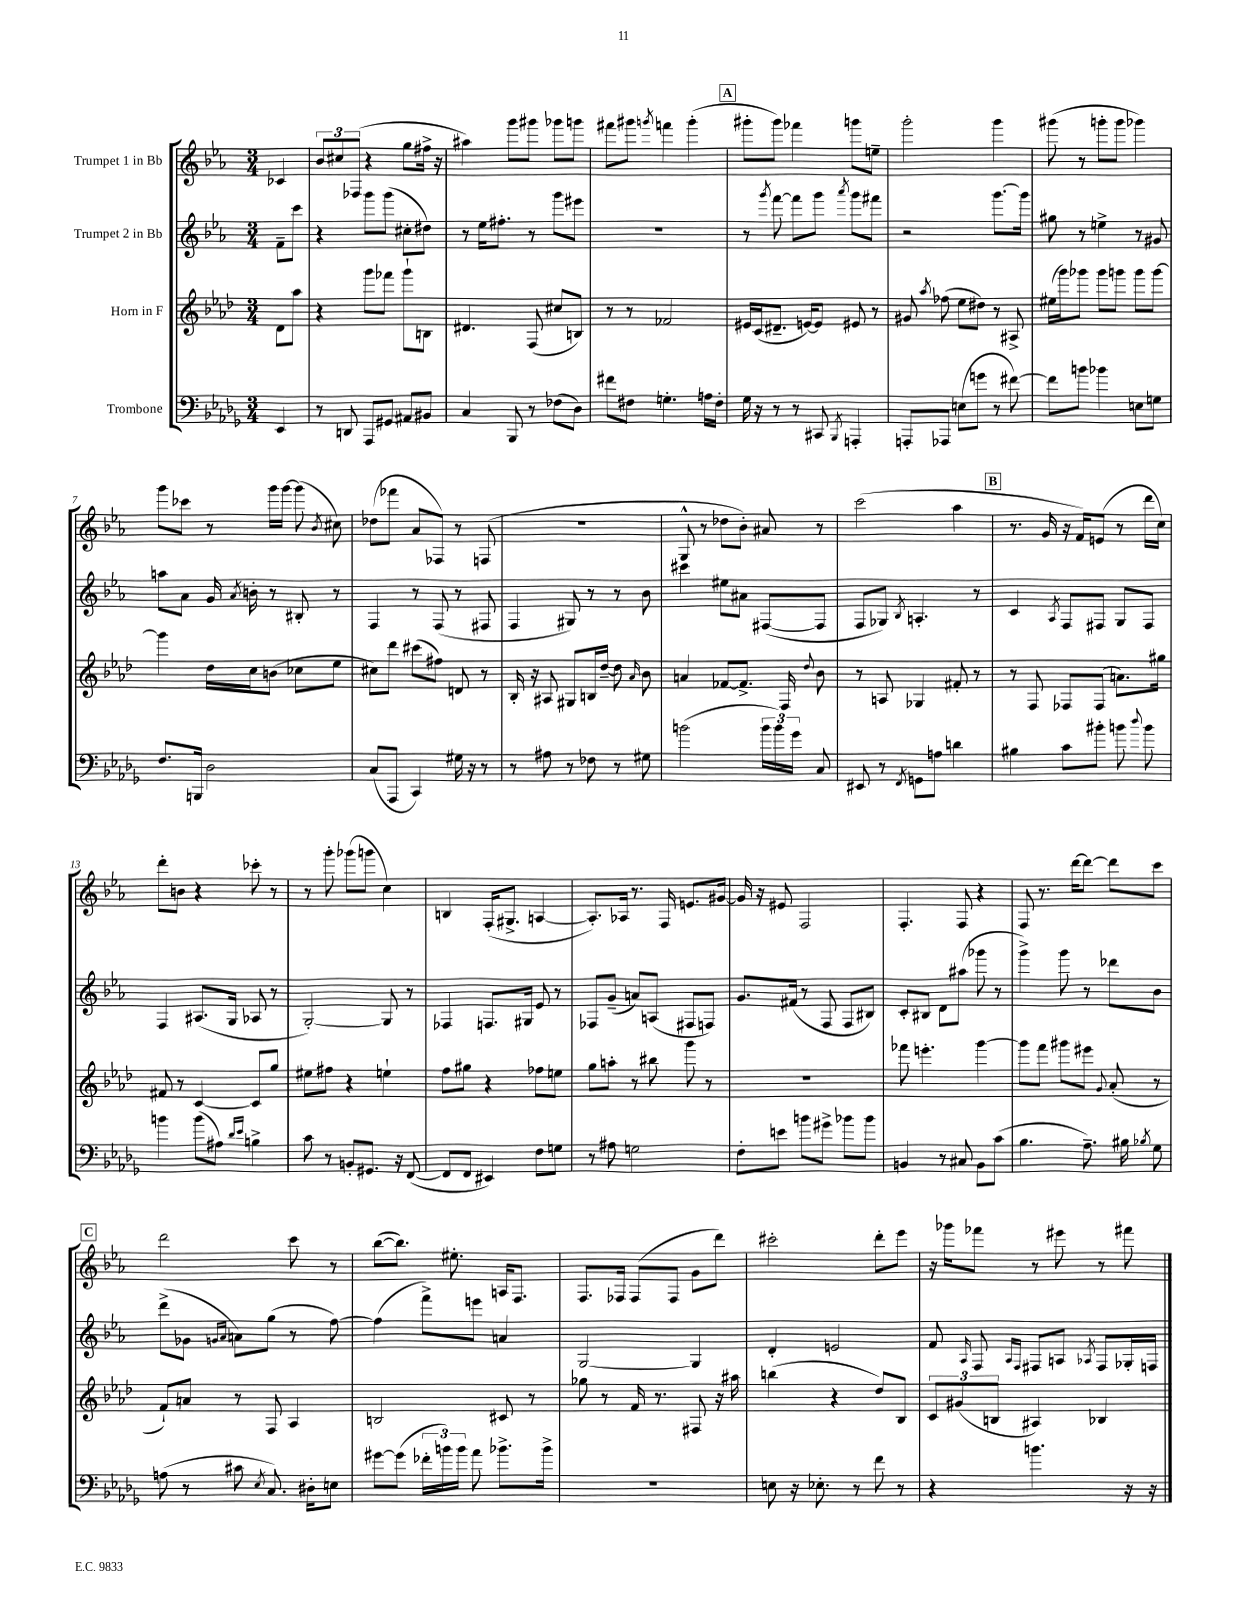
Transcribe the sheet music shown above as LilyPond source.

<<
\new StaffGroup <<
\new Staff = "s0" \with { instrumentName = "Trumpet 1 in Bb" } {
    \clef treble \key ees \major \numericTimeSignature \time 3/4 \partial 4
    \autoBeamOff ces'4 |
    \tuplet 3/2 { bes'8[ cis''8 fes8]( } r4 g''8[ fis''16]-> r16 |
    ais''4) g'''8[ gis'''8] ges'''8[ g'''8] |
    fis'''8[ gis'''8] \acciaccatura { g'''8 } f'''4 g'''4-.( |
    \mark \markup { \box "A" } gis'''8[-. gis'''8]) fes'''4 g'''8[ e''8]-- |
    g'''2-. g'''4 |
    gis'''8( r8 g'''8[-. g'''8] ges'''4) |
    g'''8[ ces'''8] r8 g'''16[ g'''16]~ g'''8( \acciaccatura { bes'8 } cis''8) |
    des''8[( fes'''8] aes'8[ fes8]) r8 f8( |
    R2. |
    g8-^ r8 des''8[ bes'8]-.) ais'8 r8 |
    c'''2( aes''4 |
    \mark \markup { \box "B" } r8. g'16 r16 f'16[) e'8]( r8 d'''16[ c''16]) |
    d'''8[-. b'8] r4 ces'''8-. r8 |
    r8 g'''8-. ges'''8[( g'''8] c''4) |
    b4 f16[-.( gis8.]-> a4~ |
    a8.[-.) aes16] r8. f16 e'8.[ gis'16]~ |
    gis'16 r16 eis'8 f2 |
    f4.-. f8 r4 |
    f8 r8. d'''16[~ d'''8]~ d'''8[ c'''8] |
    \mark \markup { \box "C" } d'''2 c'''8 r8 |
    bes''8[~( bes''8.]) eis''8.-. a16[ f8.] |
    f8.[ fes16] fes8[( fes8] g'8[ d'''8]) |
    cis'''2-. d'''8[-. ees'''8] |
    r16 ges'''16[ fes'''8] r8 eis'''8 r8 fis'''8 \bar "|." |
}
\new Staff = "s1" \with { instrumentName = "Trumpet 2 in Bb" } {
    \clef treble \key ees \major \numericTimeSignature \time 3/4 \partial 4
    \autoBeamOff f'8[-- c'''8] |
    r4 g'''8[ g'''8]( cis''8[-. dis''8]) |
    r8 ees''16[ fis''8.]-. r8 g'''8[ eis'''8] |
    R2. |
    \mark \markup { \box "A" } r8 \acciaccatura { g'''8 } f'''8~ f'''8[ g'''8] \acciaccatura { aes'''8 } g'''8[ fis'''8] |
    r2 g'''8.[~ g'''16] |
    gis''8 r8 e''4-> r8 gis'8 |
    a''8[ aes'8] g'16 \acciaccatura { aes'8 } b'16-. r8 bis8-. r8 |
    f4 r8 f8( r8 fis8 |
    f4 gis8) r8 r8 bes'8 |
    cis'''4 eis''8[ ais'8] fis8[~( fis8] |
    f8[ ges8]) \acciaccatura { bes8 } a4.-. r8 |
    \mark \markup { \box "B" } c'4 \acciaccatura { aes8 } f8[ fis8] g8[ fis8] |
    f4 ais8.[( g16] aes8 r8 |
    g2~-.) g8 r8 |
    fes4 f8.[ gis16] ees'8 r8 |
    fes8[ g'8]--( a'8[) a8]( fis8[ f8]) |
    g'8.[ fis'16]( r8 f8 f8[ bis8]) |
    c'8[-. bis8] d'8[ ais''8]( ges'''8 r8 |
    g'''4->) g'''8 r8 des'''8[ bes'8] |
    \mark \markup { \box "C" } d'''8[->( ges'8] \grace { g'16[ aes'16] } a'8[) g''8]( r8 f''8~) |
    f''4( f'''8[->) e'''8] a'4 |
    g2~ g4 |
    d'4-. e'2 |
    f'8 \grace { aes16 } f8 \grace { aes16[ f16] } fis8[ a8] \acciaccatura { aes8 } fis8[ ges16-. f16] \bar "|." |
}
\new Staff = "s2" \with { instrumentName = "Horn in F" } {
    \clef treble \key aes \major \numericTimeSignature \time 3/4 \partial 4
    \autoBeamOff des'8[ aes''8] |
    r4 g'''8[ fes'''8] g'''8[-! b8] |
    dis'4. f8( cis''8[ b8]) |
    r8 r8 fes'2 |
    \mark \markup { \box "A" } eis'16[ c'16( dis'8.]-- e'16[~) e'8] eis'8 r8 |
    gis'8 \acciaccatura { aes''8 } fes''8( ees''8[ dis''8]) r8 ais8-> |
    eis''16[( g'''16) ges'''8] ges'''8[ g'''8] g'''8[ g'''8]~ |
    g'''4 des''16[ c''16 b'8]( ces''8[ ees''8] |
    cis''8[) des'''8] cis'''8[( fis''8]) d'8 r8 |
    bes16-. r16 ais8 gis8[ b16 des''16]~-- des''8 \grace { aes'16 } bes'8 |
    a'4 fes'8[~ fes'8.]-> f16 \appoggiatura { des''8 } bes'8 |
    r8 a8 ges4 fis'8-. r8 |
    \mark \markup { \box "B" } r8 f8 fes8[ fes8]( a'8.[) gis''16] |
    fis'8 r8 c'4~ c'8[ g''8] |
    eis''8[ fis''8] r4 e''4-! |
    f''8[ gis''8] r4 fes''8[ e''8] |
    g''8[ a''8]-. r8 bis''8 g'''8 r8 |
    R2. |
    fes'''8 e'''4.-. g'''4~ |
    g'''8[ f'''8] gis'''8[ eis'''8] \appoggiatura { g'8 } aes'8-.( r8 |
    \mark \markup { \box "C" } f'8[-!) a'8] r8 f8 aes4 |
    b2 cis'8 r8 |
    ges''8 r8 f'16 r8. fis8 r16 ais''16 |
    b''4( r4 des''8[) bes8] |
    \tuplet 3/2 { c'8[ gis'8( b8] } ais4) bes4 \bar "|." |
}
\new Staff = "s3" \with { instrumentName = "Trombone" } {
    \clef bass \key des \major \numericTimeSignature \time 3/4 \partial 4
    \autoBeamOff ees,4 |
    r8 d,8 aes,,8[ gis,8] ais,8[ bis,8] |
    c4 bes,,8 r8 fes8[( des8]) |
    fis'8[ fis8] g4.-. a16[ fis16]-. |
    \mark \markup { \box "A" } ges16 r16 r8 r8 cis,8 \acciaccatura { bes,,8 } a,,4-. |
    a,,8[-. aes,,8] e8[( g'8] r8 fis'8~) |
    fis'8[ b'8] bes'4 e8[ g8] |
    f8.[ b,,16] des2 |
    c8[( aes,,8] c,4) gis16 r16 r8 |
    r8 ais8 r8 fes8 r8 gis8 |
    b'2( \tuplet 3/2 { b'16[ b'16) ges'16] } c8 |
    eis,8 r8 \acciaccatura { f,8 } g,8[ a8] d'4 |
    \mark \markup { \box "B" } bis4 c'8[ bis'8]-. b'8 \appoggiatura { des''8 } b'8 |
    b'4 b'8[( ais8]) \grace { des'16[ ees'16] } b4-> |
    c'8 r8 b,8[-. gis,8.] r16 f,8~( |
    f,8[ f,8] eis,4) f8[ g8] |
    r8 ais8 g2 |
    f8[-. e'8] b'8[ gis'8]-> bes'8[ bes'8] |
    b,4 r8 cis8 b,8[ c'8]( |
    bes4. aes8.--) bis16 \acciaccatura { bes8 } ges8 |
    \mark \markup { \box "C" } a8( r8 cis'8 \acciaccatura { ees8 } c8.) dis16[-. e8] |
    gis'8[~ gis'8]( \tuplet 3/2 { fes'16[-. b'16) b'16] } aes'8 bes'8.[-> bes'16]-> |
    R2. |
    e8 r16 ees8.-. r8 f'8 r8 |
    r4 b'4. r16 r16 \bar "|." |
}
>>
>>
